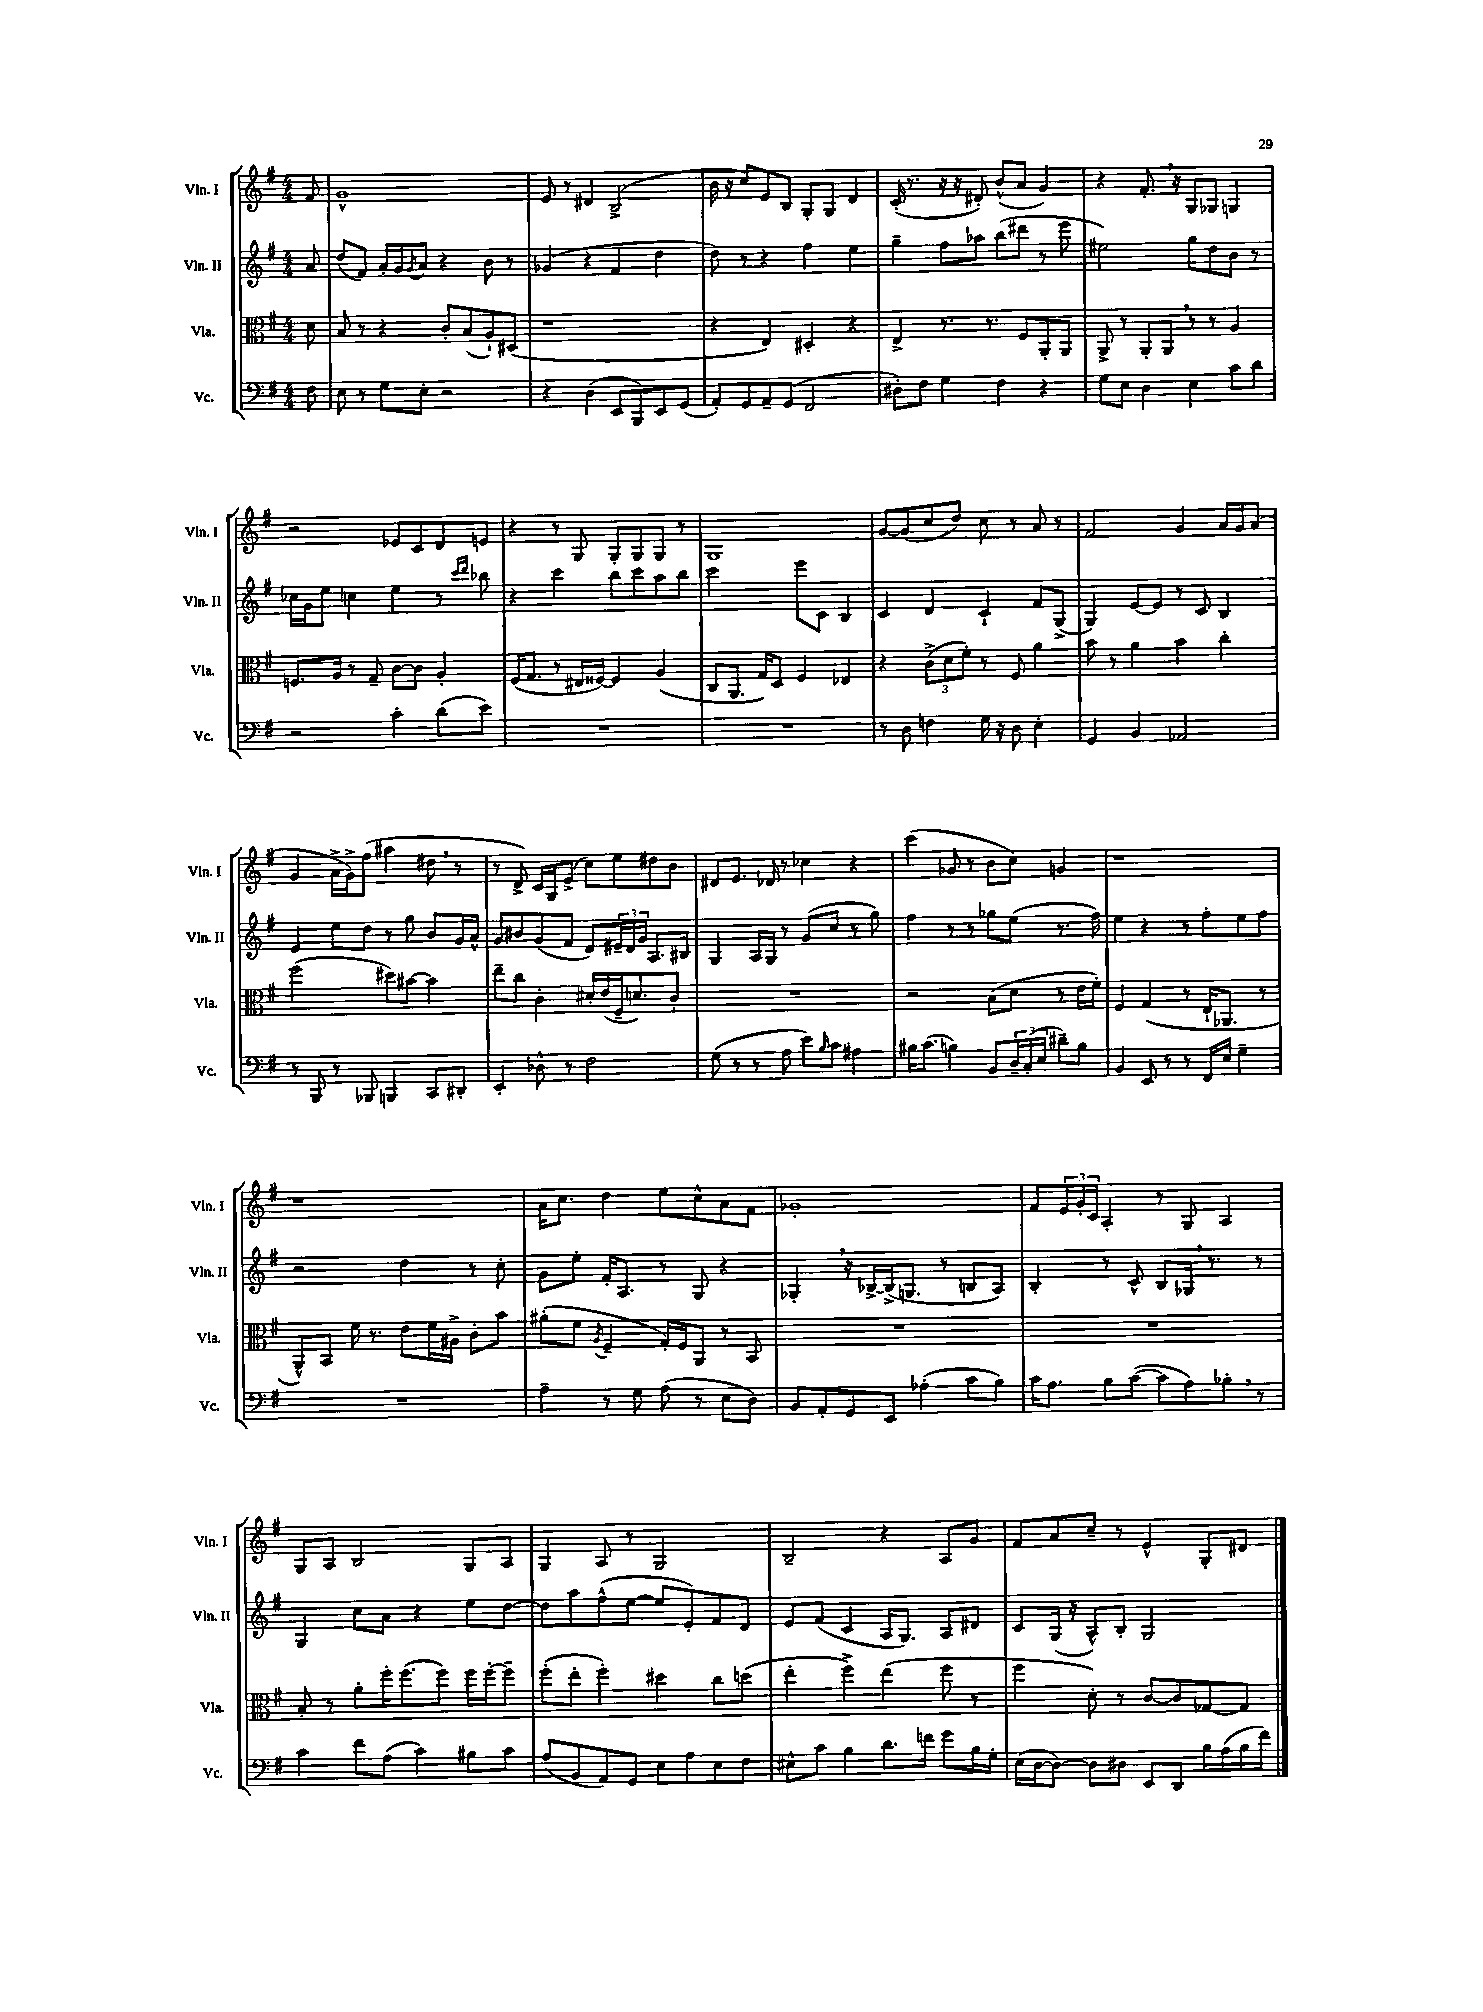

**kern	**kern	**kern	**kern
*part4	*part3	*part2	*part1
*staff4	*staff3	*staff2	*staff1
*I"Vc.	*I"Vla.	*I"Vln. II	*I"Vln. I
*I'Vc.	*I'Vla.	*I'Vln. II	*I'Vln. I
*clefF4	*clefC3	*clefG2	*clefG2
*k[f#]	*k[f#]	*k[f#]	*k[f#]
*M4/4	*M4/4	*M4/4	*M4/4
=	=	=	=
8F#\	8d\	8a/	8f#/
=1	=1	=1	=1
8E\	8B/	(8dd/L	1g^^
8r	8r	8f#/J)	.
8G\L	4r	16a'/LL	.
.	.	16g/J	.
.	.	8qg/	.
8E'\J	.	8a/J	.
2r	8c'/L	4r	.
.	(8B/	.	.
.	8A`/)	8b\	.
.	(8D#X/J	8r	.
=2	=2	=2	=2
4r	1r	(4g-X/	8e/
.	.	.	8r
(4D\	.	4r	4d#X/
8EE/L	.	4f#/	(2B^/
8BBB/)	.	.	.
8EE/	.	4dd\	.
(8GG/J	.	.	.
=3	=3	=3	=3
8AA'/L)	4r	8dd\)	16b\
.	.	.	16r
8GG/	.	8r	8cc/L)
8AA~/	4E/)	4r	8e/
(8GG/J	.	.	8B/J
2FF#/	4D#X'/	4ff#\	8G'/L
.	.	.	8G/J
.	4r	4ee\	4d/
=4	=4	=4	=4
8D#X'\L)	4E^/	4gg~\	(16c'/
.	.	.	8.r
8F#\J	.	.	.
4G\	8.r	8ff#\L	16r
.	.	.	16r
.	.	8aa-X\J	8d#X'/)
.	8.r	.	.
4F#\	.	(8bb\L	(8b^^/L
.	8F#/L	8ddd#X\J	8a/J
4r	8AA'/	8r	4g/)
.	8AA/J	8eee\	.
=5	=5	=5	=5
8G\L	8AA^/	2ee#X\)	4r
8E\J	8r	.	.
4D\	8AA'/L	.	8.f#',/
.	8AA,/J	.	.
.	.	.	16r
4E\	8r	8gg\L	8G/L
.	8r	8dd\	8G-X/J
8c\L	4A/	8b\J	4Gn/
8d\J	.	8r	.
!!LO:LB:g=z
=6	=6	=6	=6
2r	8.Fn/L	16cc-X\LL	2r
.	.	16g\J	.
.	.	8ee\J	.
.	16A/Jk	.	.
.	8r	4ccn\	.
.	8G~/	.	.
4c'\	[8c\L	4ee\	8e-X/L
.	8c\J]	.	8c/
(8d\L	4A'/	8r	8d/
.	.	16qqccc/LL	.
.	.	16qqddd/JJ	.
8e\J)	.	8bb-X\	8en/J
=7	=7	=7	=7
1r	(16F#/KL	4r	4r
.	8.G/J	.	.
.	8r	4ccc\	8r
.	16E#X/LL	.	8G/
.	[16F##X/JJ)	.	.
.	4F##/]	8bb\L	8G'/L
.	.	8ccc\	8G/
.	(4A/	8aa\	8G/J
.	.	8bb\J	8r
=8	=8	=8	=8
1r	8C/L	2ccc\	1G
.	8.AA/J	.	.
.	16G/KL)	.	.
.	8D/J	.	.
.	4F#/	8eee\L	.
.	.	8c\J	.
.	4E-X/	4B/	.
=9	=9	=9	=9
8r	4r	4c/	[8g/L
8D\	.	.	(8g/]
4Fn\	(12c^\L	4d/	8cc/
.	12d\	.	.
.	.	.	8dd/J)
.	12f#'\J)	.	.
16G\	8r	4c`/	8cc\
16r	.	.	.
8D\	8F#/	.	8r
4E'\	4a\	8f#/L	8a/
.	.	(8G^/J	8r
=10	=10	=10	=10
4GG/	8b\	4G/)	2f#/
.	8r	.	.
4BB/	4a\	[8e/L	.
.	.	8e/J]	.
2AA-X/	4b\	8r	4g/
.	.	8c/	.
.	4cc'\	4B/	16a/LL
.	.	.	16g/J
.	.	.	(8a/J
!!LO:LB:g=z
=11	=11	=11	=11
8r	(2ff#\	4e/	4g/
8BBB/	.	.	.
8r	.	8ee\L	16a^\LL
.	.	.	16g^\J)
8BBB-X/	.	8dd\J	(8ff#\J
4BBBn/	8dd#X\L)	8r	4aa#X\
.	[8b#X\J	8gg\	.
8CC/L	4b#\]	8b/L	8dd#X,\
8DD#X'/J	.	16g/L	8r
.	.	16a^^/JJ	.
=12	=12	=12	=12
4EE'/	8ee~\L	8g/L	8r
.	8cc\J	8b#X/	8d^/)
8D-X^^\	4c'\	(8g/	16c/LL
.	.	.	16G/J
8r	.	8f#/J	(8e^/J
2F#\	16d#X'/LL	8d/L)	8cc\L)
.	(16e/	.	.
.	16F#~/J	24e#X~/L	8ee\
.	.	24d/	.
.	8.dn/)	.	.
.	.	24g/JJ	.
.	.	8.A/L	8dd#X\
.	8c'/J	.	8b\J
.	.	16B#X/Jk	.
=13	=13	=13	=13
(8G\	1r	4G/	8d#X/L
8r	.	.	8.e/J
8r	.	16A/LL	.
.	.	16G/JJ	16d-X/
8A\	.	8r	8r
8e\L)	.	(8g/L	4cc-X\
16qqB/	.	.	.
8c\J	.	8cc/J	.
4A#X\	.	8r	4r
.	.	8gg\)	.
=14	=14	=14	=14
16B#X\KL	2r	4ff#\	(4ccc\
(8.c\J	.	.	.
4Bn\)	.	8r	8g-X/
.	.	8r	8r
8BB/L	(8B\L	8gg-X\L	8b\L
24D~/L	8d\J	(8ee\J	8cc\J)
(24C'/	.	.	.
24E/JJ	.	.	.
8d#X~\L)	8r	8.r	4gn/
8B\J	16e\LL	.	.
.	16f#'\JJ)	16ff#\)	.
=15	=15	=15	=15
4BB/	4F#/	4ee\	1r
8EE/	(4G/	4r	.
8r	.	.	.
8r	8r	8r	.
16FF#/LL	16E`/KL	8ff#'\L	.
16E/JJ	8.AA-X/J	.	.
4G~\	.	8ee\	.
.	8r	8ff#\J	.
!!LO:LB:g=z
=16	=16	=16	=16
1r	8AA^^/L)	2r	1r
.	8BB/J	.	.
.	16f#\	.	.
.	8.r	.	.
.	8e\L	4dd\	.
.	16f#\L	.	.
.	16A#X^\JJ	.	.
.	8c'\L	8r	.
.	8b\J	8cc'\	.
=17	=17	=17	=17
4A~\	(8a#X'\L	8g\L	16a\KL
.	.	.	8.cc\J
.	8f#\J	8ee'\J	.
.	8qA/	.	.
8r	4F#~/	16f#'/KL	4dd\
.	.	8.A/J	.
8G\	.	.	.
(8A\	16G'/LL)	8r	8ee\L
.	16F#/J	.	.
8r	8AA/J	8G/	8cc^^\
8E\L	8r	4r	8a\
8D\J)	8BB/	.	8f#\J
=18	=18	=18	=18
8BB/L	1r	4G-X',/	1g-X'
8AA'/	.	.	.
8GG/	.	16r	.
.	.	[16B-X^/LL	.
8EE/J	.	(16B-^/J]	.
.	.	8.Gn/J	.
(4A-X'\	.	.	.
.	.	8r	.
8c\L	.	8Bn/L	.
8B\J)	.	8A/J)	.
=19	=19	=19	=19
16c\KL	1r	4B'/	8f#/L
8.A\J	.	.	.
.	.	.	24e/L
.	.	.	24g'/
.	.	.	24c/JJ
8B\L	.	8r	4A'/
([8c\J	.	8c^^/	.
8c\L]	.	8B/L	8r
8A\)	.	16G-X,/Jk	8G/
.	.	8.r	.
8B-X',\J	.	.	4A/
8r	.	8r	.
!!LO:LB:g=z
=20	=20	=20	=20
4c\	8B'/	4G/	8G/L
.	8r	.	8A/J
8f#\L	8a'\L	8cc\L	2B/
(8A\J	16ff#'\K	8a\J	.
.	(8.ff#\	.	.
4c\)	.	4r	.
.	8ff#\J)	.	.
8B#X\L	16ff#\LL	8ee\L	8G/L
.	[16ff#'\J	.	.
8c\J	8ff#~\J]	[8dd\J	8A/J
=21	=21	=21	=21
(8A/L	(8ff#'\L	8dd\L]	4G/
8BB/	8ee'\J	8aa\	.
8AA/)	4ff#'\)	(8ff#^^\	8A/
8GG/J	.	[8ee\J	8r
8E\L	4dd#X\	8ee/L]	2G/
8A\	.	8e'/)	.
8E\	8cc\L	8f#/	.
8F#\J	(8ddn\J	8d/J	.
=22	=22	=22	=22
8E#X^^\L	4ee'\	8e/L	2B~/
8c\J	.	(8f#/J	.
4B\	4ff#^\)	4c/	.
8.d\L	(4ee\	16A/KL	4r
.	.	8.G/J)	.
16fn\Jk	.	.	.
8g\L	8ff#\	8A/L	8A/L
16B\L	8r	8d#X/J	8g/J
16G'\JJ	.	.	.
=23	=23	=23	=23
(16E\LL	4ff#\	8c/L	8f#/L
[16D\J	.	.	.
8D\J_)	.	(16G/Jk	8a/
.	.	16r	.
8D\L]	8d'\)	8A^^/L)	8cc~/J
8D#X\J	8r	8B'/J	8r
8EE/L	[8c/L	2G/	4e^^/
8DD/J	8c/]	.	.
16B\LL	[8G-X/	.	8G'/L
(16A\	.	.	.
16B\	8G-/J]	.	8d#X/J
16f#\JJ)	.	.	.
==	==	==	==
*-	*-	*-	*-
